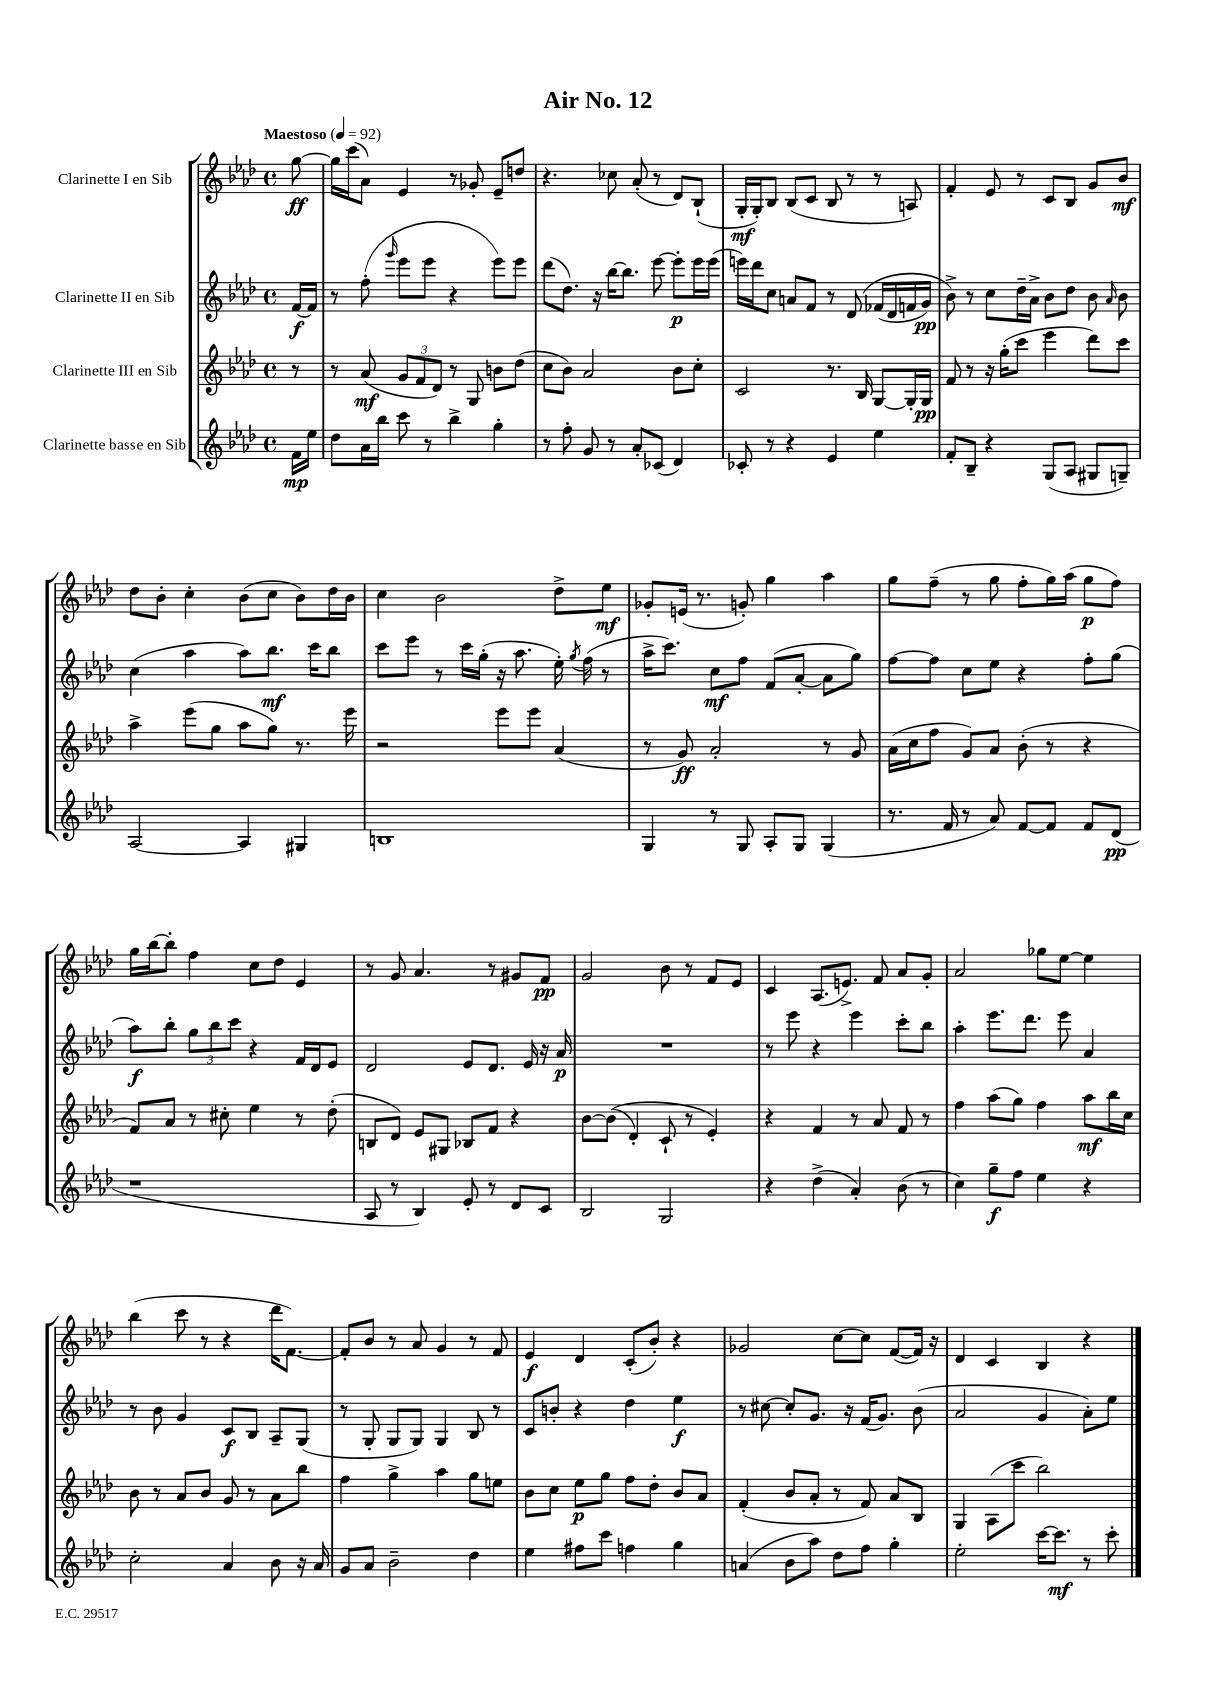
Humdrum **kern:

**kern	**kern	**kern	**kern
*staff4	*staff3	*staff2	*staff1
*clefG2	*clefG2	*clefG2	*clefG2
*k[b-e-a-d-]	*k[b-e-a-d-]	*k[b-e-a-d-]	*k[b-e-a-d-]
*M4/4	*M4/4	*M4/4	*M4/4
*met(c)	*met(c)	*met(c)	*met(c)
*MM92	*MM92	*MM92	*MM92
16f\LL	8r	[16f/LL	[8gg\
16ee-\JJ	.	16f/]JJ	.
=	=	=	=
8dd-\L	8r	8r	16gg\]LL
.	.	.	(16ccc\J
16a-\L	(8a-/	(8ff'\	8a-\J)
16bb-\JJ	.	.	.
.	.	16qqggg/	.
8ccc\	12g/L	8eee-\L	4e-/
.	12f/	.	.
8r	.	8eee-\J	.
.	12d-/J)	.	.
4bb-^\	8r	4r	8r
.	8G/	.	8g-'/
4gg'\	8b\L	8eee-\L)	8e-~/L
.	(8dd-\J	8eee-\J	8dd/J
=	=	=	=
8r	8cc\L	(8ddd-\L	4.r
8ff'\	8b-\J)	8.dd-\J)	.
8g/	2a-/	.	.
.	.	16r	.
8r	.	[16bb-\LK	8cc-\
.	.	8.bb-\]J	.
8a-'/L	.	.	(8a-'/
(8c-/J	.	[8eee-\	8r
4d-/)	8b-\L	8eee-'\]L	8d-/L)
.	8cc'\J	16eee-\L	(8B-`/J
.	.	(16eee-\JJ	.
=	=	=	=
8c-'/	2c/	16eee\LL)	16G'/LL
.	.	16ddd-\J	16G'/J)
8r	.	8cc\J	8B-/J
4r	.	8a/L	(8B-/L
.	.	8f/J	8c/J
4e-/	8.r	8r	8B-/
.	.	&(8d-/	8r
.	16B-/	.	.
4ee-\	[8G/L	(16f-/LL	8r
.	.	16d-/	.
.	16G'/]L	16f/	8A/)
.	16G/JJ	16g/JJ)	.
=	=	=	=
8f'/L	8f/	8b-^\&)	4f'/
8B-~/J	8r	8r	.
4r	16r	8cc\L	8e-/
.	(16gg'\LK	.	.
.	8ccc\J	16dd-~\L	8r
.	.	16a-^\JJ	.
(8G/L	4eee-\	8b-\L	8c/L
8A-/J	.	8dd-\J	8B-/J
8G#/L	8ddd-\L)	8b-\	8g/L
.	.	16qqa-/	.
8G~/J)	8ccc\J	8b-\	8b-/J
=	=	=	=
[2A-/	4aa-^\	(4cc\	8dd-\L
.	.	.	8b-'\J
.	(8eee-\L	4aa-\	4cc'\
.	8gg\J	.	.
4A-/]	8aa-\L	8aa-\L)	(8b-\L
.	8gg\J)	8.bb-\J	8cc\J
4G#/	8.r	.	8b-\L)
.	.	16ccc\LK	.
.	.	8bb-\J	16dd-\L
.	16eee-\	.	16b-\JJ
=	=	=	=
1B	2r	8ccc\L	4cc\
.	.	8eee-\J	.
.	.	8r	2b-\
.	.	16ccc\LL	.
.	.	(16gg'\JJ	.
.	8eee-\L	16r	.
.	.	8.aa-\	.
.	8eee-\J	.	.
.	(4a-/	16ee-'\)	8dd-^\L
.	.	8qgg/	.
.	.	(16ff\	.
.	.	8r	8ee-\J
=	=	=	=
4G/	8r	16aa-^\LK	8g-'/L
.	.	8.ccc\J)	.
.	8g/)	.	(16e/Jk
.	.	.	8.r
8r	2a-'/	8cc\L	.
8G/	.	8ff\J	8g'/)
8A-'/L	.	(8f/L	4gg\
8G/J	.	[8a-'/J	.
(4G/	8r	8a-\]L	4aa-\
.	8g/	8gg\J)	.
=	=	=	=
8.r	(16a-\LL	[8ff\L	8gg\L
.	16cc\J	.	.
.	8ff\J	8ff\]J	(8ff~\J
16f/	.	.	.
8r	8g/L)	8cc\L	8r
8a-/)	8a-/J	8ee-\J	8gg\
[8f/L	(8b-'\	4r	8ff'\L
8f/]J	8r	.	16gg\L)
.	.	.	(16aa-\JJ
8f/L	4r	8ff'\L	8gg\L
(8d-/J	.	(8gg\J	8ff\J)
=	=	=	=
1r	8f/L)	8aa-\L)	16gg\LL
.	.	.	[16bb-\J
.	8a-/J	8bb-'\J	8bb-'\]J
.	8r	12gg\L	4ff\
.	.	12bb-\	.
.	8cc#'\	.	.
.	.	12ccc\J	.
.	4ee-\	4r	8cc\L
.	.	.	8dd-\J
.	8r	16f/LL	4e-/
.	.	16d-/J	.
.	(8dd-'\	8e-/J	.
=	=	=	=
8A-/	8B/L	2d-/	8r
8r	8d-/J)	.	8g/
4B-/)	8e-/L	.	4.a-/
.	8G#/J	.	.
8e-'/	8B-/L	8e-/L	.
8r	8f/J	8.d-/J	8r
8d-/L	4r	.	8g#/L
.	.	16e-/	.
8c/J	.	16r	8f/J
.	.	16a-/	.
=	=	=	=
2B-/	[8b-\L	1r	2g/
.	&((8b-\]J	.	.
.	4d-'/)	.	.
2G/	8c`/	.	8b-\
.	8r	.	8r
.	4e-'/&)	.	8f/L
.	.	.	8e-/J
=	=	=	=
4r	4r	8r	4c/
.	.	8eee-\	.
(4dd-^\	4f/	4r	(8.A-/L
.	.	.	8.e^/J)
4a-'/)	8r	4eee-\	.
.	8a-/	.	8f/
(8b-\	8f/	8ccc'\L	8a-/L
8r	8r	8bb-\J	8g'/J
=	=	=	=
4cc\)	4ff\	4aa-'\	2a-/
8gg~\L	(8aa-\L	8.eee-\L	.
8ff\J	8gg\J)	.	.
.	.	8.ddd-\J	.
4ee-\	4ff\	.	8gg-\L
.	.	8eee-\	[8ee-\J
4r	8aa-\L	4a-/	4ee-\]
.	16bb-\L	.	.
.	16cc\JJ	.	.
=	=	=	=
2cc'\	8b-\	8r	(4bb-\
.	8r	8b-\	.
.	8a-/L	4g/	8ccc\
.	8b-/J	.	8r
4a-/	8g/	8c/L	4r
.	8r	8B-/J	.
8b-\	8a-\L	8A-~/L	16ddd-\LK
.	.	.	[8.f\J)
16r	8bb-\J	(8G/J	.
16a-/	.	.	.
=	=	=	=
8g/L	4ff\	8r	8f'/]L
8a-/J	.	8G'/	8b-/J
2b-~\	4gg^\	8G/L	8r
.	.	8G/J)	8a-/
.	4aa-\	4G/	4g/
4dd-\	8gg\L	8B-/	8r
.	8ee\J	8r	8f/
=	=	=	=
4ee-\	8b-\L	8c/L	4e-/
.	8cc\J	8b'/J	.
8ff#\L	8ee-\L	4r	4d-/
8ccc\J	8gg\J	.	.
4ff\	8ff\L	4dd-\	(8c'/L
.	8dd-'\J	.	8b-'/J)
4gg\	8b-/L	4ee-\	4r
.	8a-/J	.	.
=	=	=	=
(4a/	(4f'/	8r	2g-/
.	.	[8cc#\	.
8b-\L	8b-/L	8cc#'/]L	.
8aa-\J)	8a-'/J	8.g/J	.
8dd-\L	8r	.	[8cc\L
.	.	16r	.
8ff\J	8f/)	(16f/LK	8cc\]J
.	.	8.g/J)	.
4gg'\	8a-/L	.	([8f/L
.	8B-/J	(8b-\	16f/]Jk)
.	.	.	16r
=	=	=	=
2ee-'\	4G/	2a-/	4d-/
.	(8A-\L	.	4c/
.	8ccc\J	.	.
[16ccc\LK	2bb-\)	4g/	4B-/
8.ccc\]J	.	.	.
8r	.	8a-'\L)	4r
8ccc'\	.	8ee-\J	.
==	==	==	==
*-	*-	*-	*-
